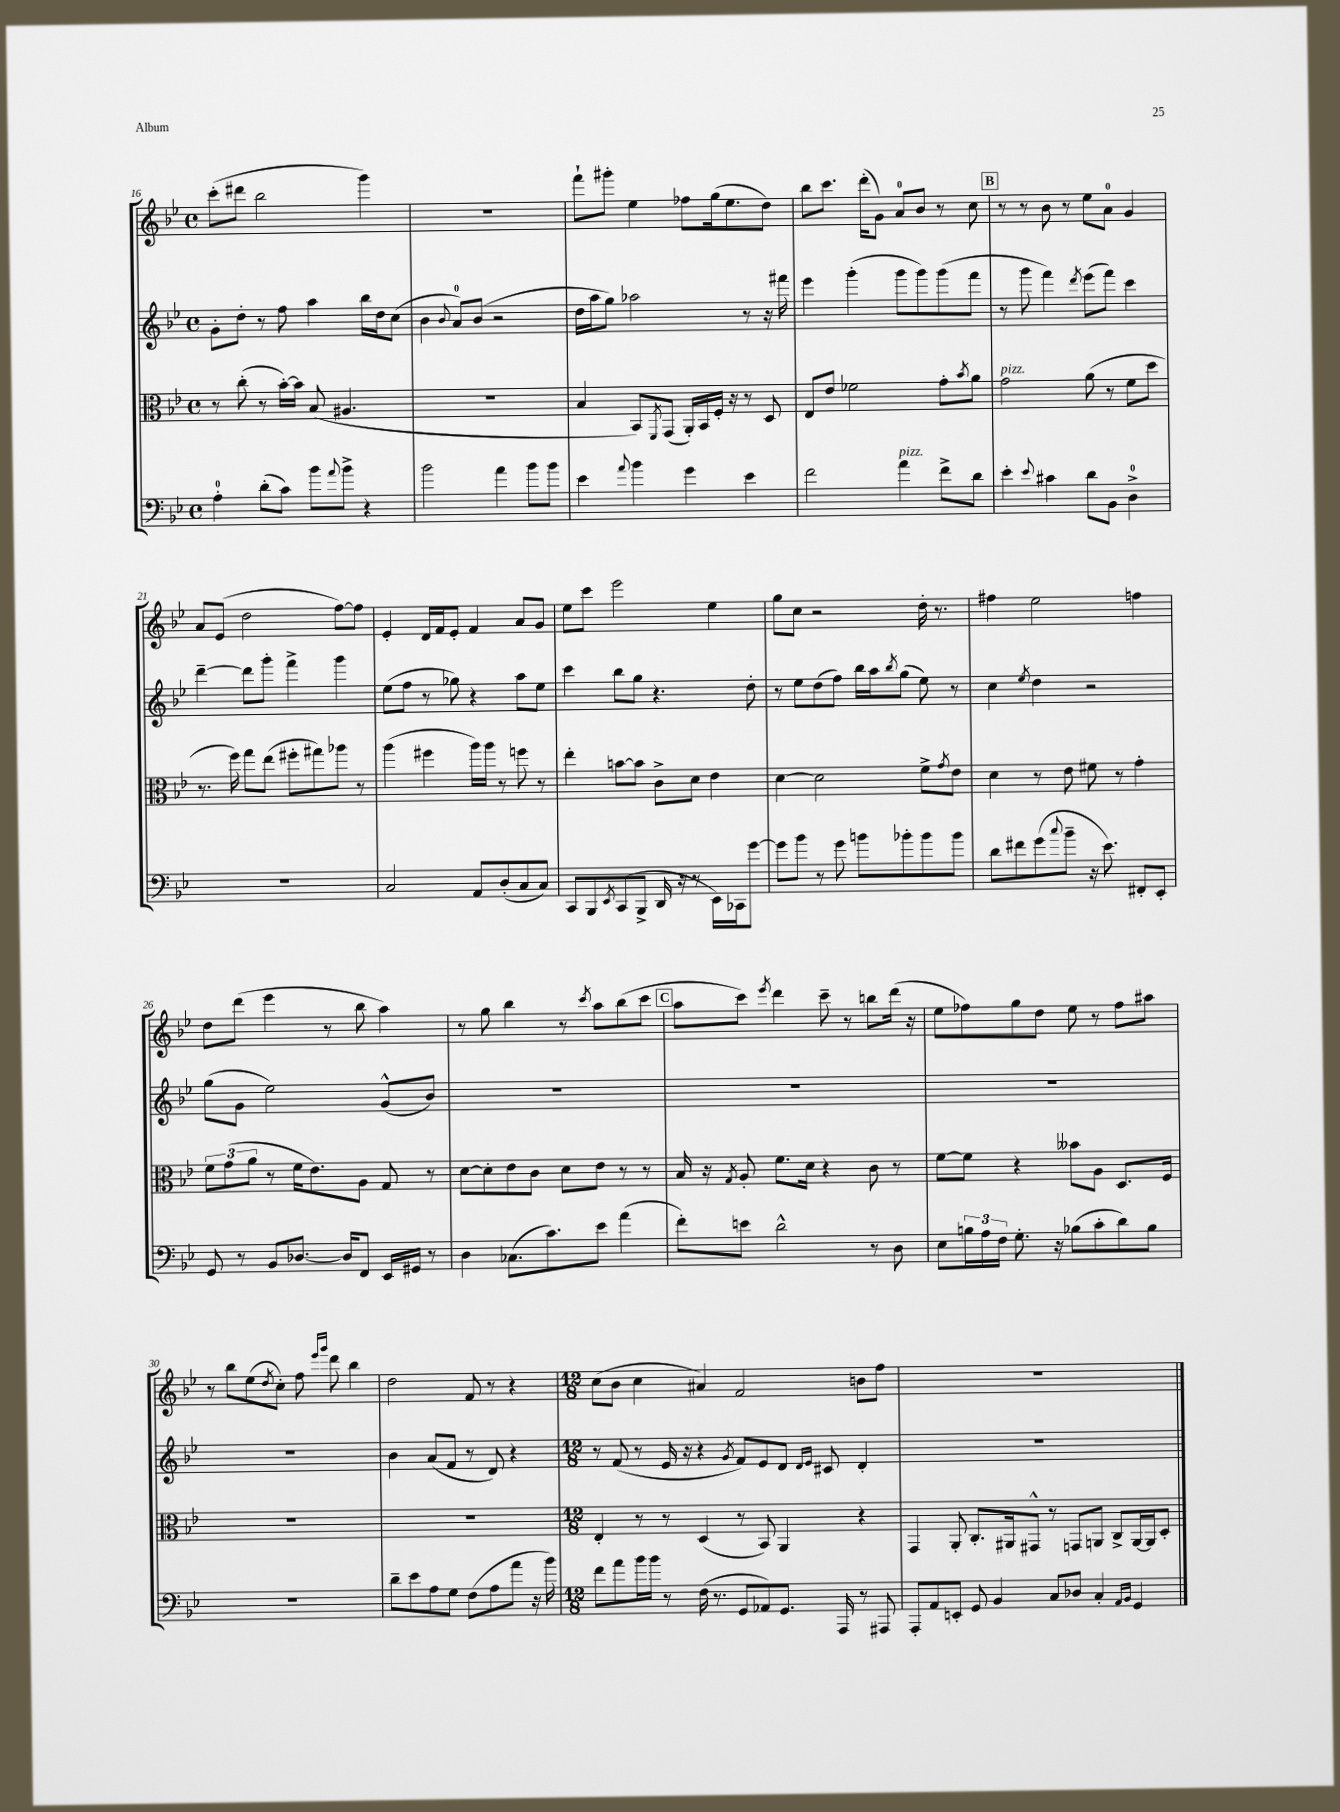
<<
\new StaffGroup <<
\new Staff = "s0" {
    \clef treble \key bes \major \defaultTimeSignature \time 4/4
    c'''8-.( dis'''8 bes''2 g'''4) |
    R1 |
    f'''8-! gis'''8-. ees''4 fes''8 g''16( ees''8. d''8) |
    bes''8 c'''8. d'''16-.( g'8) a'8-0 bes'8 r8 c''8 |
    \mark \markup { \box "B" } r8 r8 bes'8 r8 ees''8 a'8-0 g'4 |
    a'8 ees'8( d''2 f''8~) f''8 |
    ees'4-. d'16 f'16 ees'8-. f'4 a'8 g'8 |
    ees''8 c'''8 ees'''2 ees''4 |
    g''8 c''8 r2 d''16-. r8. |
    fis''4 ees''2 f''4 |
    d''8 d'''8( ees'''4 r8 bes''8 a''4) |
    r8 g''8 bes''4 r8 \acciaccatura { c'''8 } a''8 bes''8( c'''8 |
    \mark \markup { \box "C" } a''8 c'''8) \acciaccatura { ees'''8 } d'''4 c'''8-- r8 b''8 d'''16( r16 |
    ees''8 fes''8) g''8 d''8 ees''8 r8 fes''8 ais''8 |
    r8 bes''8 ees''8( \acciaccatura { d''8 } c''8-.) f''8 \grace { ees'''16 g'''16 } d'''8 bes''4 |
    d''2 f'8 r8 r4 |
    \numericTimeSignature \time 12/8 c''8( bes'8 c''4 ais'4) f'2 b'8 f''8 |
    R1. \bar "|." |
}
\new Staff = "s1" {
    \clef treble \key bes \major \defaultTimeSignature \time 4/4
    g'8-. d''8-. r8 f''8 a''4 bes''16 d''16 c''8( |
    bes'4 \appoggiatura { bes'8 } a'8-0) bes'8( r2 |
    d''16 a''16 g''8) aes''2 r8 r16 fis'''16 |
    ees'''4 g'''4-.( g'''8 g'''8) g'''8( f'''8 |
    \mark \markup { \box "B" } r8 g'''8 f'''4) \acciaccatura { d'''8 } ees'''8( f'''8) c'''4 |
    d'''4~-- d'''8 g'''8-. f'''4-> g'''4 |
    ees''8( f''8 r8 ges''8) r4 a''8 ees''8 |
    c'''4 bes''8 g''8 r4. d''8-. |
    r8 ees''8 d''8( f''8) bes''16 a''16 \acciaccatura { bes''8 } g''8( ees''8) r8 |
    c''4 \acciaccatura { ees''8 } d''4 r2 |
    g''8( g'8 ees''2) g'8-^( bes'8) |
    R1 |
    \mark \markup { \box "C" } R1 |
    R1 |
    R1 |
    bes'4 a'8( f'8 r8 d'8) r4 |
    \numericTimeSignature \time 12/8 r8 f'8( r8 ees'16 r16 r4 \acciaccatura { g'8 } f'8) ees'8 d'8 \grace { d'16 ees'16 } cis'8 d'4-. |
    R1. \bar "|." |
}
\new Staff = "s2" {
    \clef alto \key bes \major \defaultTimeSignature \time 4/4
    r8 c''8-.( r8 bes'16~-.) bes'16 bes8( ais4. |
    R1 |
    bes4 bes,8) \acciaccatura { f,8 } g,8( a,16-.) bes,16 f16-. r16 r8 d8 |
    ees8 ees'8 fes'2 g'8-. \acciaccatura { bes'8 } a'8 |
    \mark \markup { \box "B" } g'2^\markup { \italic "pizz." } a'8( r8 f'8 d''8 |
    r8. f''16) g''8 ees''8( fis''8-. gis''8) aes''8 r8 |
    a''4( fis''4 a''16) a''16 r8 f''8 r8 |
    ees''4-. b'8~ b'8 c'8-> d'8 ees'4 |
    d'4~ d'2 f'8-> \acciaccatura { g'8 } ees'8 |
    d'4 r8 ees'8 fis'8 r8 g'4-. |
    \tuplet 3/2 { f'8 g'8( a'8 } r8 f'16 ees'8.) a8 g8 r8 |
    d'8~ d'8-. ees'8 c'8 d'8 ees'8 r8 r8 |
    \mark \markup { \box "C" } bes16 r16 \acciaccatura { g8 } a8-. f'8. d'16 r4 c'8 r8 |
    f'8~ f'8 r4 beses'8 a8 d8. f16 |
    R1 |
    R1 |
    \numericTimeSignature \time 12/8 ees4-. r8 r8 d4( r8 bes,8) a,4 r4 |
    g,4 a,8-. c8.-. ais,16 gis,8-^ r8 g,8 a,8 c8-> a,16~ a,16 d8-. \bar "|." |
}
\new Staff = "s3" {
    \clef bass \key bes \major \defaultTimeSignature \time 4/4
    a4-0-. d'8-.( c'8) bes'8 \appoggiatura { a'8 } bes'8-> r4 |
    bes'2 a'4 bes'8 bes'8 |
    ees'4 \appoggiatura { a'8 } bes'4 g'4 ees'4 |
    f'2 a'4^\markup { \italic "pizz." } f'8-> d'8 |
    \mark \markup { \box "B" } ees'4-. \appoggiatura { ees'8 } cis'4 d'8 bes,8 d4-0-> |
    R1 |
    c2 a,8 d8-.( c8 c8) |
    c,8 bes,,8 \acciaccatura { ees,8 } c,8( bes,,8-> d,16 r16 r8 ees,16) ces,16 g'8~ |
    g'8 bes'8 r8 g'8 b'8 bes'8-. bes'8 bes'8 |
    d'8 fis'8 g'8( \appoggiatura { c''8 } bes'8-- r16 ees'8.) fis,8-. ees,8-. |
    g,8 r8 bes,8 des8.~ des16 f,8 ees,16 gis,16 r8 |
    d4 ces8.( c'8.) ees'8 a'4( |
    \mark \markup { \box "C" } f'8-.) e'8 d'2-^ r8 d8 |
    ees8 \tuplet 3/2 { b16 a16 f16 } g8.-. r16 bes8( c'8-. d'8) bes8 |
    R1 |
    d'8-- ees'8 a8 g8 f8( a8 a'8 r16 bes'16) |
    \numericTimeSignature \time 12/8 f'8 a'8 bes'16 bes'16 r8 f16( r8. g,8 aes,8) g,8. a,,16 r8 ais,,8 |
    a,,8-. a,8 e,8-. g,8 bes,4 c8 des8 c4-. \grace { a,16 bes,16 } g,4 \bar "|." |
}
>>
>>
\layout { \context { \Score currentBarNumber = #16 } }
